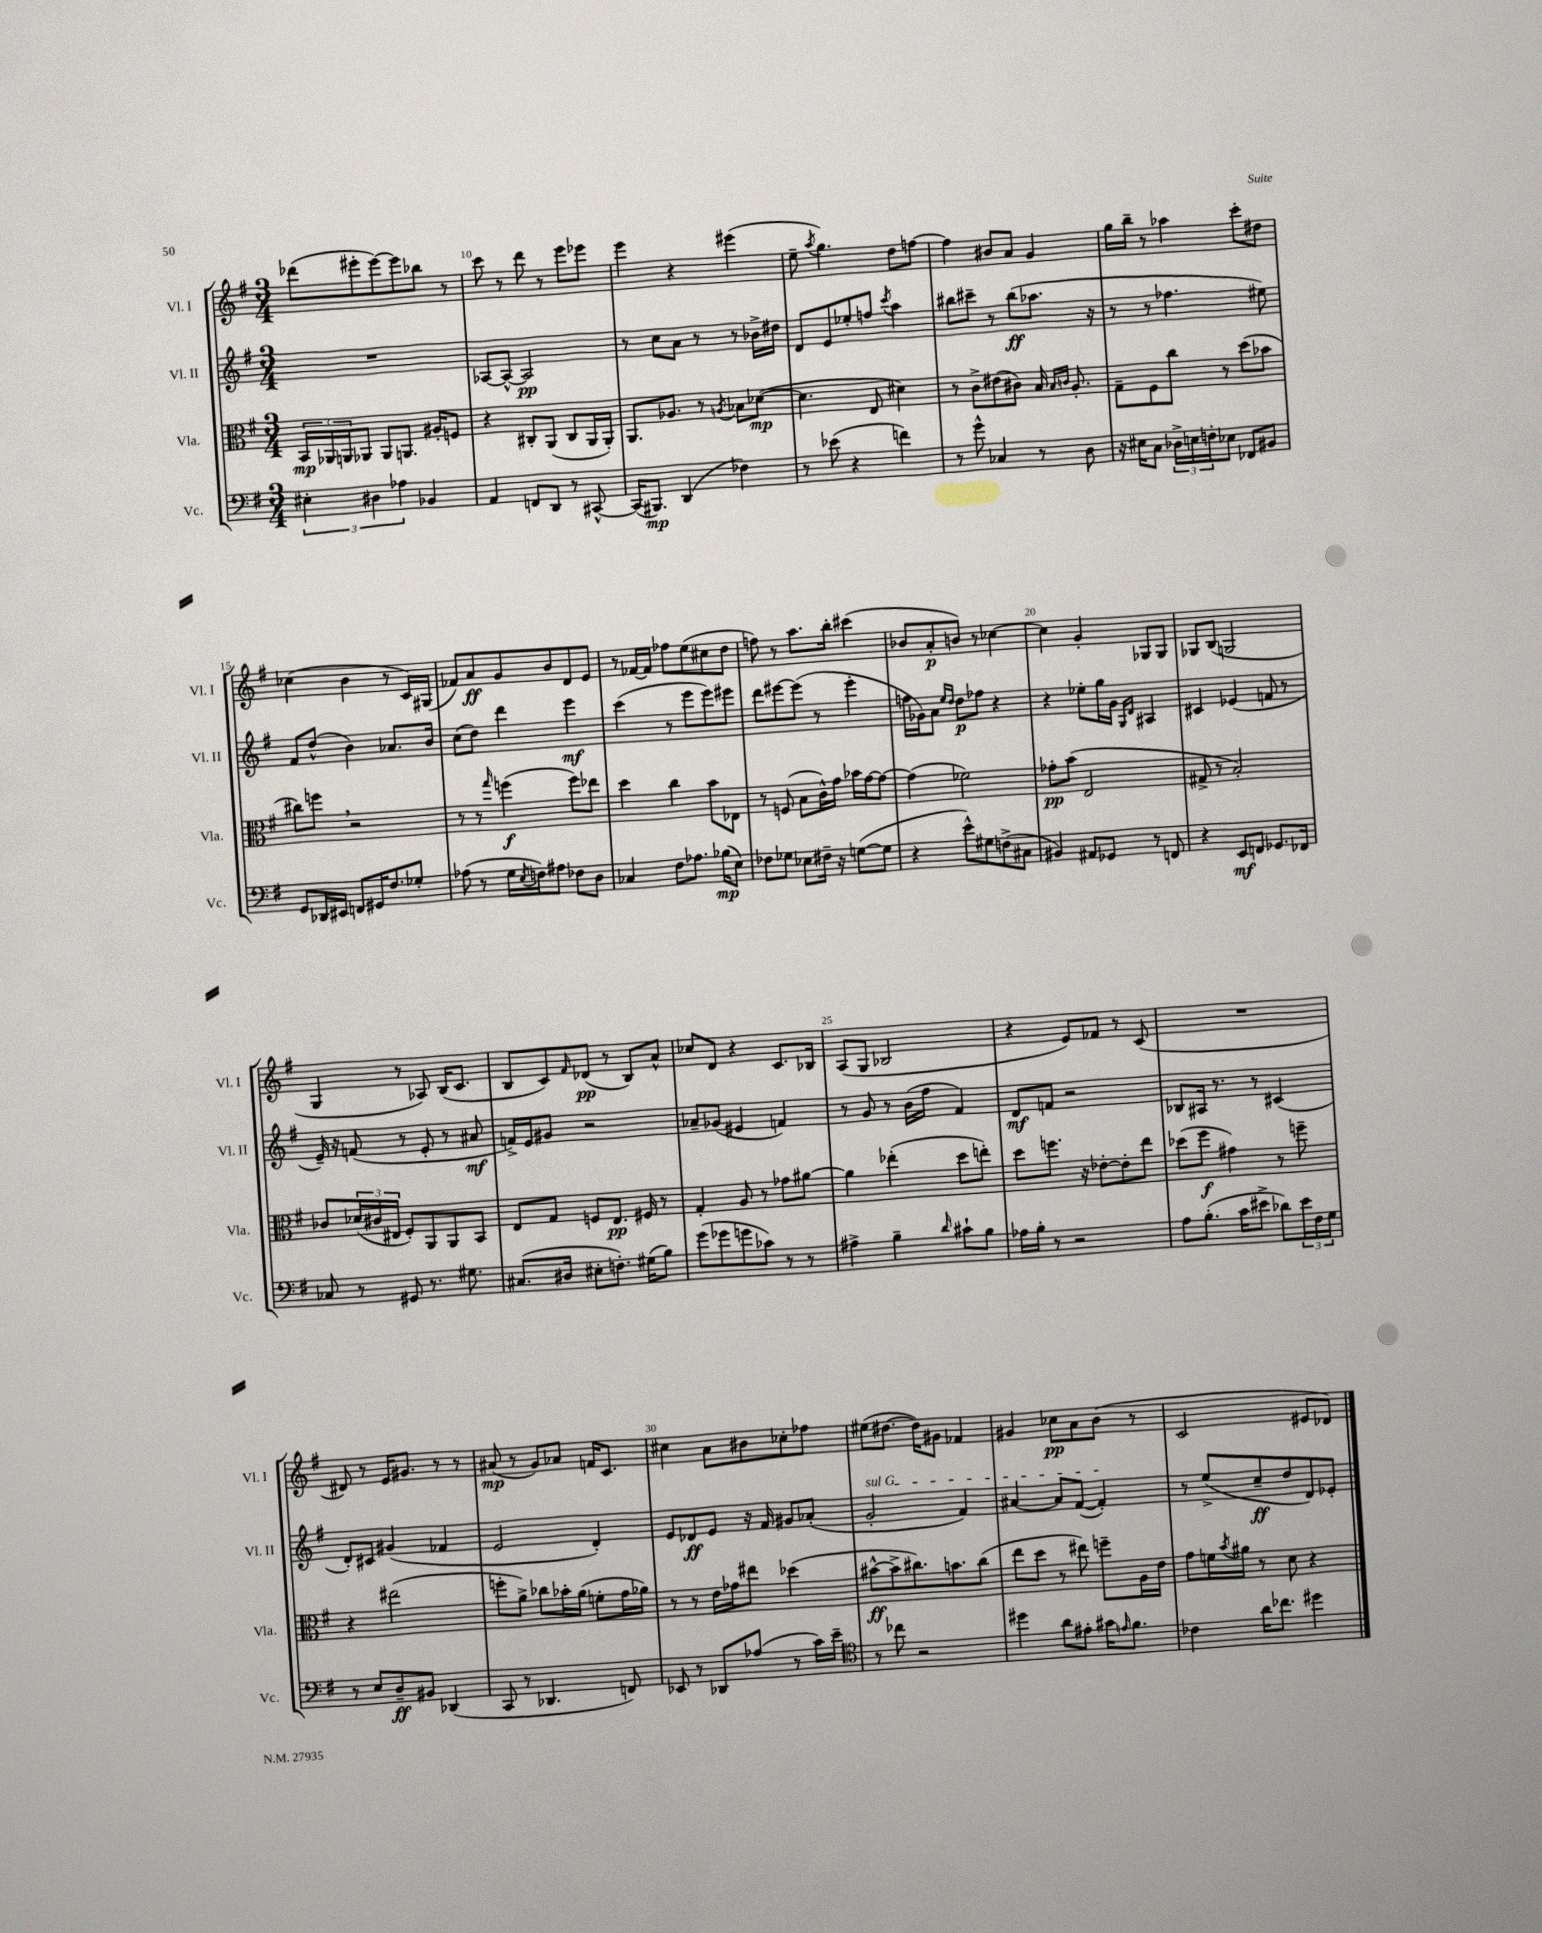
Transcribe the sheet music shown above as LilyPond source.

<<
\new StaffGroup <<
\new Staff = "s0" \with { instrumentName = "Vl. I" shortInstrumentName = "Vl. I" } {
    \clef treble \key g \major \numericTimeSignature \time 3/4
    des'''8( eis'''8-. eis'''8~) eis'''8 bes''8 r8 |
    c'''8 r8 d'''8 r8 e'''8 ees'''8 |
    e'''4 r4 eis'''4( |
    e''8-- \acciaccatura { a''8 } g''4.) d''8 f''8~ |
    f''4 bis'8 a'8 g'4 |
    g''16 b''16-- r8 aes''4 c'''8-. dis''8 |
    ces''4( b'4 r8 c'16) gis16( |
    fes'8) a'8\ff g'8 b'8 d'8 e'8 |
    r8 fes'16~ fes'16 fes''8 e''8( cis''8 d''8 |
    f''8) r8 a''8. b''16-. cis'''4( |
    bes'8 a'8-.\p b'8) r8 ces''4~ |
    ces''4 g'4-. ges8 ges8 |
    ges8 b8( g2 |
    g4 r8 aes8) b16( c'8. |
    b8 c'8) \grace { fis'16 } des'8\pp( r8 b8) a'8-^ |
    ces''8 d'8 r4 c'8. bes16 |
    a8( g8 bes2 |
    r4 e'8) fes'8 r8 c'8( |
    R2. |
    dis'8) r8 e'16 gis'8. r8 r8 |
    ais'8\mp( r8 g'8) aes'8 f'16 c'8. |
    cis''4 a'8 bis'8 ces''8-. fes''8 |
    eis''8( dis''8.~ dis''16) gis'8 fes'4 |
    gis'4 ces''8\pp a'8 b'8( r8 |
    c'2 eis'8 des'8) \bar "|." |
}
\new Staff = "s1" \with { instrumentName = "Vl. II" shortInstrumentName = "Vl. II" } {
    \clef treble \key g \major \numericTimeSignature \time 3/4
    R2. |
    aes8~ aes8~-^ aes2\pp |
    r8 c''8 a'8 r8 r8 bes'16-> dis''16 |
    d'8 e'8 ees''8-. f''8 \acciaccatura { c'''8 } a''4 |
    bis''8 cis'''8-- r8 bis''8\ff( aes''8. r16 |
    r8 r8 fes''4. eis''8) |
    fis'8 d''8-^( b'4) aes'8. b'16 |
    c''8( d''8) d'''4 e'''4\mf |
    c'''4( r8 e'''8 e'''8) eis'''8 |
    d'''8 eis'''8~ eis'''8( r8 eis'''4-. |
    f''16 ges'16) a'8 \grace { e''16 d''16 } d''8\p fes''8 r4 |
    r4 ees''8-. g''16 g'16 \grace { g16 d'16 } ais4 |
    cis'4 ees'4( f'8 r8 |
    e'16--) r16 f'8( r8 e'8-. r8 ais'8\mf |
    f'16->) e'16 gis'8 r2 |
    aes'8-- ges'8( eis'4 f'4) |
    r8 g'8 r8 b'16( fis''16 fis'4) |
    d'8\mf f'8 r2 |
    bes8 ais16 r8. r8 cis'4( |
    d'8-.) cis'8 gis'4( fes'4 |
    e'2 d'4-.) |
    e'8 des'8\ff e'8 r16 fis'16 gis'8 aes'8-.( |
    \once \override TextSpanner.bound-details.left.text = \markup { \italic "sul G" } g'2-.\startTextSpan fis'4) |
    ais'4~ ais'8 fis'8~( fis'4-.\stopTextSpan) |
    r8 e''8->( c''8--\ff d''8 d'8) ees'8-. \bar "|." |
}
\new Staff = "s2" \with { instrumentName = "Vla." shortInstrumentName = "Vla." } {
    \clef alto \key g \major \numericTimeSignature \time 3/4
    \tuplet 3/2 { b,16\mp aes,16 a,16 } aes,8 aes,8 a,8. ais16-. f8 |
    r4 cis8-. a,8( cis8 a,16 a,16-.) |
    a,8. aes8. r8 \acciaccatura { a8 } bes8 des'8~\mp( |
    des'4. e8 dis'4) |
    r8 c'8-> eis'8( cis'8) b16 \grace { b16 c'16 } a8.-. |
    g8-- fis8 c''8 r8 d''8( bes'8 |
    cis''8) f''8 \breathe r2 |
    r8 r8 \grace { g''16 } f''4\f( f''8) ees''8 |
    d''4 c''4 b'8 ees8 |
    r8 f8( b8 c'16-^) g'16 bes'16 g'16~ g'8~ |
    g'4( fes'2) |
    ges'8-.\pp b'8( e2 |
    gis8-> r8 b2-.) |
    ces'8 \tuplet 3/2 { des'16( cis'16 eis16 } fis8-.) a,8 a,8 b,8 |
    e8 g8 f8 e8.\pp fis16 r8 |
    g4-. a8 r8 ges'8 ais'8~ |
    ais'4 ees''4-.( d''8 e''8-.) |
    d''8 f''8. r16 ees'8~-. ees'8-. e''8 |
    des''8( fis''8\f gis'4) r8 f''8-- |
    r4 eis''2( |
    f''8-. a'8->) ces''8 bes'16-. a'16( f'8-. g'16 aes'16) |
    r8 r8 e'16 ges'16 eis''8 des''4( |
    bis'8~-^\ff bis'8-> cis''8.) b'8. cis''8( |
    e''8 d''8 r8 eis''8) f''8-- a16 e'16 |
    g'8 f'16 \acciaccatura { b'8 } ais'16 r8 d'8 r4 \bar "|." |
}
\new Staff = "s3" \with { instrumentName = "Vc." shortInstrumentName = "Vc." } {
    \clef bass \key g \major \numericTimeSignature \time 3/4
    \tuplet 3/2 { eis4-. dis4 aes4 } bes,4 |
    a,4 f,8 d,8 r8 cis,8~-^ |
    cis,16( bis,,8.\mp) d,4( fes4) |
    r8 ees'8( r4 f'4) |
    r8 g'8-^ ces4 r8 d8 |
    r16 eis16 c8 \tuplet 3/2 { des16-> e16 f16-. } ees8 fes,8 bis,8 |
    g,8 des,16 eis,16 f,8 gis,16 fis8. ges8-. |
    aes8( r8 g16 \acciaccatura { e8 } f16) ais8 fes8 d8 |
    ces4 fis8 aes8. bes16\mp( e8) |
    fes8 ges8 ees8 fis16-- r16 g8~( g8 |
    r4 e'8-^) gis8 f8->( cis8 |
    bis,4) ais,8 ges,8 r8 f,8 |
    r4 e,8\mf f,8 ges,8. fes,16 |
    ces8 r8 gis,8 r8. gis8. |
    cis8.( dis16 eis8-. f8.-.) gis16( b8) |
    g'8( ges'8 g'8 ces'8) r8 r8 |
    ais4-> b4-- \grace { d'16 } cis'8-! b8 |
    aes16 b16-. r8 r2 |
    a8 b8.-.( c'16 eis'8-> des'8) \tuplet 3/2 { eis'16 fis16 g16 } |
    r8 e8 d8--\ff bis,8 des,4( |
    c,8 r8 des,4. f,8) |
    ees,8 r8 des,8 aes8( r8 c'16) e'16-- |
    \clef tenor r8 ces''8 r2 |
    dis''4 a'8 eis'8-. gis'16 \grace { e'16 } fis'8. |
    ces'4 a'16 ces''8. dis''4 \bar "|." |
}
>>
>>
\layout { \context { \Score currentBarNumber = #9 \override BarNumber.break-visibility = ##(#f #t #t) barNumberVisibility = #(every-nth-bar-number-visible 5) } }
